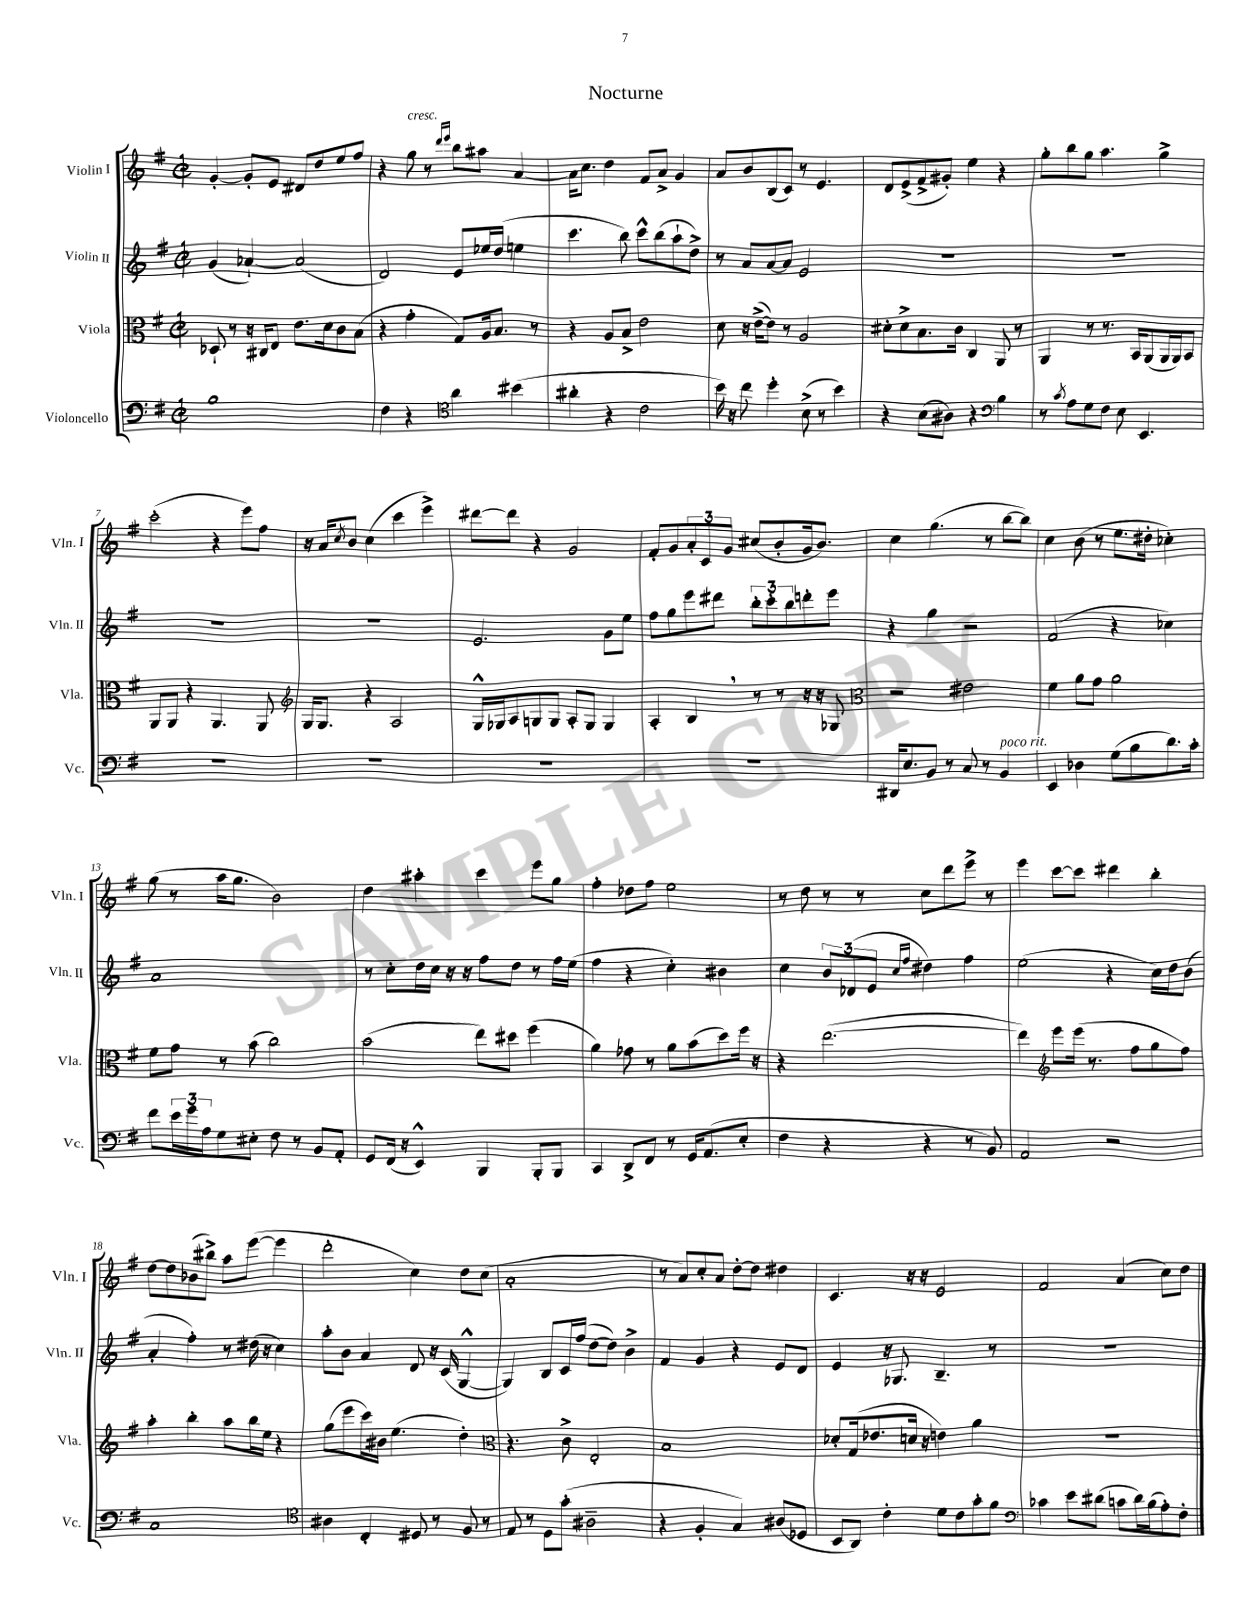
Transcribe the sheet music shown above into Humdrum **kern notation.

**kern	**kern	**kern	**kern
*part4	*part3	*part2	*part1
*staff4	*staff3	*staff2	*staff1
*I"Violoncello	*I"Viola	*I"Violin II	*I"Violin I
*I'Vc.	*I'Vla.	*I'Vln. II	*I'Vln. I
*clefF4	*clefC3	*clefG2	*clefG2
*k[f#]	*k[f#]	*k[f#]	*k[f#]
*M2/2	*M2/2	*M2/2	*M2/2
*met(c|)	*met(c|)	*met(c|)	*met(c|)
=1	=1	=1	=1
1B	8D-X`/	(4g/	[4g'/
.	8r	.	.
.	16r	[4a-X`/)	8g'/L]
.	16C#X/KL	.	.
.	8E/J	.	8e/J
.	8.e\L	(2a-/]	8d#X/L
.	.	.	8dd/
.	16d\k	.	.
.	8c\	.	8ee/
.	(8B\J	.	8ff#/J
=2	=2	=2	=2
4F#\	4r	2d/)	4r
!	!	!	!LO:TX:a:i:t=cresc.
4r	4g'\	.	8gg\
.	.	.	8r
*clefC4	*	*	*
.	.	.	16qqddd/LL
.	.	.	16qqeee/JJ
4a\	8G/L)	8e/L	8bb\L
.	16A/k	16ee-X/L	8aa#X\J
.	8.B/J	(16dd/JJ	.
(4b#X\	.	4een\	[4a/
.	8r	.	.
=3	=3	=3	=3
4a#X'\	4r	4.ccc\	16a\KL]
.	.	.	8.cc\J
4r	8A/L	.	4dd\
.	8B^/J	8bb\)	.
2c\	2e\	8ccc^^\L	8f#/L
.	.	(8bb\	8a^/J
.	.	8aa`\	4g/
.	.	8dd^\J)	.
=4	=4	=4	=4
16b\)	8d\	8r	8a/L
16r	.	.	.
8cc\	16r	8a/L	8b/
.	([16e^\KL	.	.
4dd'\	8e\J])	[8a/	(8B/
.	8r	8a/J]	8c/J)
(8B^\	2A/	2e/	8r
8r	.	.	4.e/
4b\)	.	.	.
=5	=5	=5	=5
4r	8d#X'\L	1r	8d/L
.	8d#^\	.	(8e^/
(8B\L	8.B\	.	8f#^/
8A#X\J)	.	.	8g#X'/J)
.	16c\Jk	.	.
4r	4C/	.	4ee\
*clefF4	*	*	*
4B\	8AA/	.	4r
.	8r	.	.
=6	=6	=6	=6
8r	4AA/	1r	8gg'\L
8qc/	.	.	.
8A\L	.	.	8bb\
8G\	8r	.	8gg\J
8F#\J	8.r	.	4.aa\
8E\	.	.	.
.	16BB/KL	.	.
4.EE/	(8AA/	.	.
.	16AA/L	.	4gg^\
.	16AA/J)	.	.
.	8BB/J	.	.
!!LO:LB:g=z
=7	=7	=7	=7
1r	8AA/L	1r	(2ccc'\
.	8AA/J	.	.
.	4r	.	.
.	4.AA/	.	4r
.	.	.	8eee\L)
.	8AA/	.	8ff#\J
=8	=8	=8	=8
*	*clefG2	*	*
1r	16G/KL	1r	16r
.	8.G/J	.	16a/KL
.	.	.	8qcc/
.	.	.	8b/J
.	4r	.	(4cc\
.	2A/	.	4ccc\
.	.	.	4eee^\)
=9	=9	=9	=9
1r	16G^^/LL	2.e/	[8ddd#X\L
.	16G-X/J	.	.
.	8A/	.	8ddd#\J]
.	8Gn/	.	4r
.	8G/J	.	.
.	8A'/L	.	2g/
.	8G/J	.	.
.	4G/	8g\L	.
.	.	8ee\J	.
=10	=10	=10	=10
1r	4A'/	8ff#\L	8f#'/L
.	.	8gg\	8g/
.	4B,/	8eee\	12a'/
.	.	.	12c/
.	.	8ddd#X\J	.
.	.	.	12g/J
.	8r	12bb'\L	(8cc#X/L
.	.	12ccc'\	.
.	8r	.	8b'/
.	.	12bb\	.
.	16r	8dddn'\	16g/k
.	16r	.	8.b/J)
.	8G-X/	8eee\J	.
=11	=11	=11	=11
*	*clefC3	*	*
16DD#X/KL	2r	4r	4cc\
8.E/	.	.	.
8BB/J	.	4gg\	(4.gg\
8r	.	.	.
8C/	2e#X\	2r	.
8r	.	.	8r
!LO:TX:a:i:t=poco rit.	!	!	!
4BB/	.	.	[8bb\L
.	.	.	8bb\J])
=12	=12	=12	=12
4EE/	4f#\	(2f#/	4cc\
4D-X\	8a\L	.	(8b\
.	8g\J	.	8r
(8G\L	2a\	4r	8.ee\L
8B\	.	.	.
.	.	.	16dd#X'\Jk
8.d\)	.	4cc-X\)	4cc-X'\)
16c'\Jk	.	.	.
!!LO:LB:g=z
=13	=13	=13	=13
8f#\L	8f#\L	1a	(8gg\
24e\L	8g\J	.	8r
24g\	.	.	.
24A\J	.	.	.
8G\	8r	.	16aa\KL
.	.	.	8.gg\J
8E#X'\J	(8b\	.	.
8F#\	2cc\)	.	2b\)
8r	.	.	.
8BB/L	.	.	.
8AA'/J	.	.	.
=14	=14	=14	=14
8GG/L	(2b\	8r	4dd\
(16FF#/Jk	.	8cc'\L	.
16r	.	.	.
4EE^^/)	.	16dd\L	4aa#X'\
.	.	16cc\JJ	.
.	.	16r	.
.	.	16r	.
4BBB/	8ee\L)	8ff#\L	4ccc\
.	8dd#X\J	8dd\J	.
8BBB'/L	(4ff#\	8r	8eee\L
8BBB/J	.	16ff#\LL	8gg\J
.	.	(16ee\JJ	.
=15	=15	=15	=15
4CC/	4a\)	4ff#\	4ff#'\
8DD^/L	8g-X\	4r	8dd-X\L
8FF#/J	8r	.	8ff#\J
8r	8a\L	4cc'\)	2ee\
16GG/KL	(8b\	.	.
(8.AA/	.	.	.
.	8dd\)	4b#X\	.
8E'/J	16ff#\Jk	.	.
.	16r	.	.
=16	=16	=16	=16
4F#\	4r	4cc\	8r
.	.	.	8dd\
4r	([2.ee\	12b/L	8r
.	.	(12d-X/	.
.	.	.	8r
.	.	12e/J	.
.	.	16qqcc/LL	.
.	.	16qqff#/JJ	.
4r	.	4dd#X\)	8cc\L
.	.	.	8ddd\
8r	.	4ff#\	8eee^\J
8BB/)	.	.	8r
=17	=17	=17	=17
2AA/	4ee\])	(2ee\	4eee\
*	*clefG2	*	*
.	8eee\L	.	[8ccc\L
.	(16eee\Jk	.	8ccc\J]
.	8.r	.	.
2r	.	4r	4ddd#X\
.	8ff#\L	.	.
.	8gg\	16cc\LL)	4bb'\
.	.	16dd\J	.
.	8ff#\J)	(8b\J	.
!!LO:LB:g=z
=18	=18	=18	=18
1C	4aa'\	4a'/	[8dd\L
.	.	.	8dd\]
.	4bb'\	4ff#'\)	(8b-X\
.	.	.	8bb#X^\J)
.	8aa\L	8r	8aa\L
.	16bb\L	(16dd#X\	([8eee\J
.	16ee\JJ	16r	.
.	4r	4cc\)	4eee\]
=19	=19	=19	=19
*clefC4	*	*	*
4A#X\	(8gg\L	8aa'\L	2ddd'\
.	8eee\	8b\J	.
4C'/	16ccc\L)	4a/	.
.	16b#X\JJ	.	.
.	(4.ee\	.	.
8D#X/	.	8d/	4cc\)
8r	.	16r	.
.	.	(16c/	.
8F#/	4dd'\)	[4G^^/	8dd\L
8r	.	.	(8cc\J
=20	=20	=20	=20
*	*clefC3	*	*
8E/	4.r	4G/])	1a'
8r	.	.	.
8D\L	.	8B/L	.
(8g'\J	8c^\	16c/L	.
.	.	(16ff#/JJ	.
2A#X~\	2E'/	[8dd\L	.
.	.	8dd\J])	.
.	.	4b^\	.
=21	=21	=21	=21
4r	1B	4f#/	8r
.	.	.	8a/L)
4F#'/	.	4g/	8cc'/
.	.	.	8a/J
4G/)	.	4r	[8dd'\L
.	.	.	8dd\J]
(8A#X/L	.	8e/L	4dd#X\
8D-X/J	.	8d/J	.
=22	=22	=22	=22
8BB/L	8d-X'/L	4e/	4.c/
8AA/J)	(16G/k	.	.
.	8.e-X/	.	.
4c'\	.	16r	.
.	.	8.G-X/	.
.	16dn/Jk	.	16r
.	16r	.	16r
8d\L	4en\)	4.B~/	2e/
8c\	.	.	.
8g'\	4a\	.	.
8f#\J	.	8r	.
=23	=23	=23	=23
*clefF4	*	*	*
4c-X\	1r	1r	2f#/
8e\L	.	.	.
(8d#X\J	.	.	.
8cn\L	.	.	(4a/
16d#\L)	.	.	.
(16B\J	.	.	.
8A'\)	.	.	8cc\L)
8F#'\J	.	.	8dd\J
==	==	==	==
*-	*-	*-	*-
